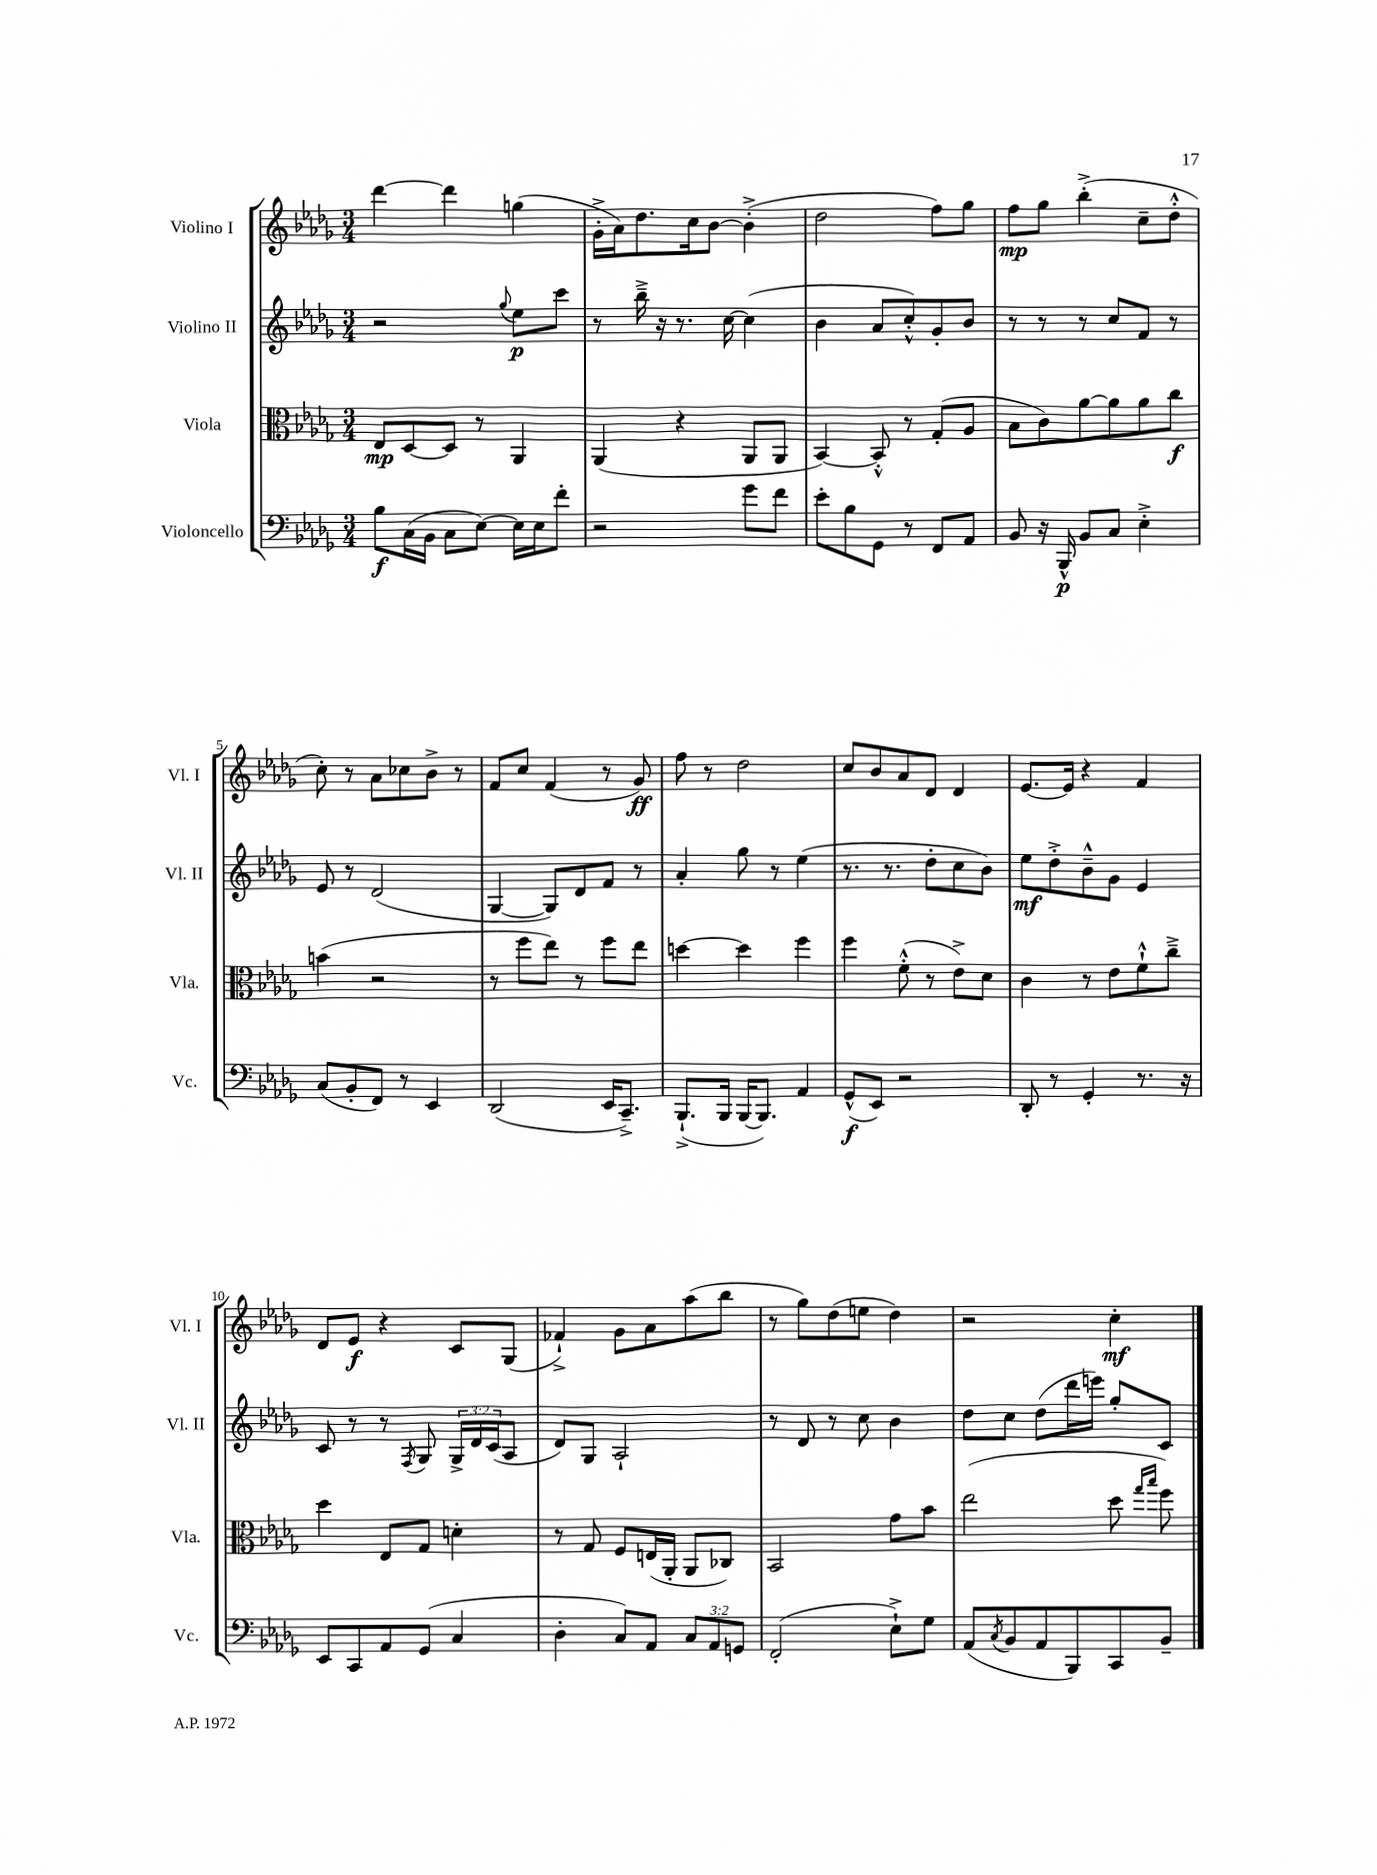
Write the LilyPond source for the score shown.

<<
\new StaffGroup <<
\new Staff = "s0" \with { instrumentName = "Violino I" shortInstrumentName = "Vl. I" } {
    \clef treble \key des \major \numericTimeSignature \time 3/4
    des'''4~ des'''4 g''4( |
    ges'16-.-> aes'16) des''8. c''16 bes'8~ bes'4-.->( |
    des''2 f''8) ges''8 |
    f''8\mp ges''8 bes''4-.->( c''8-- des''8-.-^ |
    c''8-.) r8 aes'8 ces''8 bes'8-> r8 |
    f'8 c''8 f'4( r8 ges'8\ff) |
    f''8 r8 des''2 |
    c''8 bes'8 aes'8 des'8 des'4 |
    ees'8.~ ees'16 r4 f'4 |
    des'8 ees'8\f r4 c'8 ges8( |
    fes'4-!->) ges'8 aes'8 aes''8( bes''8 |
    r8 ges''8) des''8( e''8 des''4) |
    r2 c''4-.\mf \bar "|." |
}
\new Staff = "s1" \with { instrumentName = "Violino II" shortInstrumentName = "Vl. II" } {
    \clef treble \key des \major \numericTimeSignature \time 3/4 \override Staff.TupletNumber.text = #tuplet-number::calc-fraction-text
    r2 \appoggiatura { ges''8 } ees''8\p c'''8 |
    r8 bes''16---> r16 r8. c''16~ c''4( |
    bes'4 aes'8 c''8-.-^) ges'8-. bes'8 |
    r8 r8 r8 c''8 f'8 r8 |
    ees'8 r8 des'2( |
    ges4~ ges8) des'8 f'8 r8 |
    aes'4-. ges''8 r8 ees''4( |
    r8. r8. des''8-. c''8 bes'8) |
    ees''8\mf des''8-.-> bes'8---^ ges'8 ees'4 |
    c'8 r8 r8 \acciaccatura { f8 } ges8 \tuplet 3/2 { ges16-> des'16 c'16( } aes8 |
    des'8) ges8 aes2-! |
    r8 des'8 r8 c''8 bes'4 |
    des''8 c''8 des''8( des'''16 e'''16) ges''8-. c'8 \bar "|." |
}
\new Staff = "s2" \with { instrumentName = "Viola" shortInstrumentName = "Vla." } {
    \clef alto \key des \major \numericTimeSignature \time 3/4
    ees8\mp des8~ des8 r8 aes,4 |
    aes,4( r4 aes,8 aes,8 |
    bes,4~) bes,8-.-^ r8 ges8-.( aes8 |
    bes8 c'8) aes'8~ aes'8 aes'8 c''8\f |
    b'4( r2 |
    r8 f''8 ees''8) r8 f''8 ees''8 |
    d''4~ d''4 f''4 |
    f''4 f'8-.-^( r8 ees'8->) des'8 |
    c'4 r8 ees'8 f'8-!-^ c''8---> |
    des''4 ees8 ges8 d'4-. |
    r8 ges8 f8 e16( aes,16-. aes,8 ces8) |
    bes,2 ges'8 bes'8 |
    ees''2( des''8 \grace { ges''16 bes''16 } f''8) \bar "|." |
}
\new Staff = "s3" \with { instrumentName = "Violoncello" shortInstrumentName = "Vc." } {
    \clef bass \key des \major \numericTimeSignature \time 3/4 \override Staff.TupletNumber.text = #tuplet-number::calc-fraction-text
    bes8\f c16( bes,16 c8 ees8~) ees16 ees16 f'8-. |
    r2 ges'8 f'8 |
    ees'8-. bes8 ges,8 r8 f,8 aes,8 |
    bes,8 r16 bes,,16-^\p bes,8 c8 ees4-.-> |
    c8( bes,8-. f,8) r8 ees,4 |
    des,2( ees,16 c,8.--->) |
    bes,,8.-!->( bes,,16 bes,,16~ bes,,8.) aes,4 |
    ges,8-^\f( ees,8) r2 |
    des,8-. r8 ges,4-. r8. r16 |
    ees,8 c,8 aes,8 ges,8( c4 |
    des4-. c8) aes,8 \tuplet 3/2 { c8 aes,8 g,8 } |
    f,2-.( ees8-!->) ges8 |
    aes,8( \acciaccatura { c8 } bes,8 aes,8 bes,,8) c,8 bes,8-- \bar "|." |
}
>>
>>
